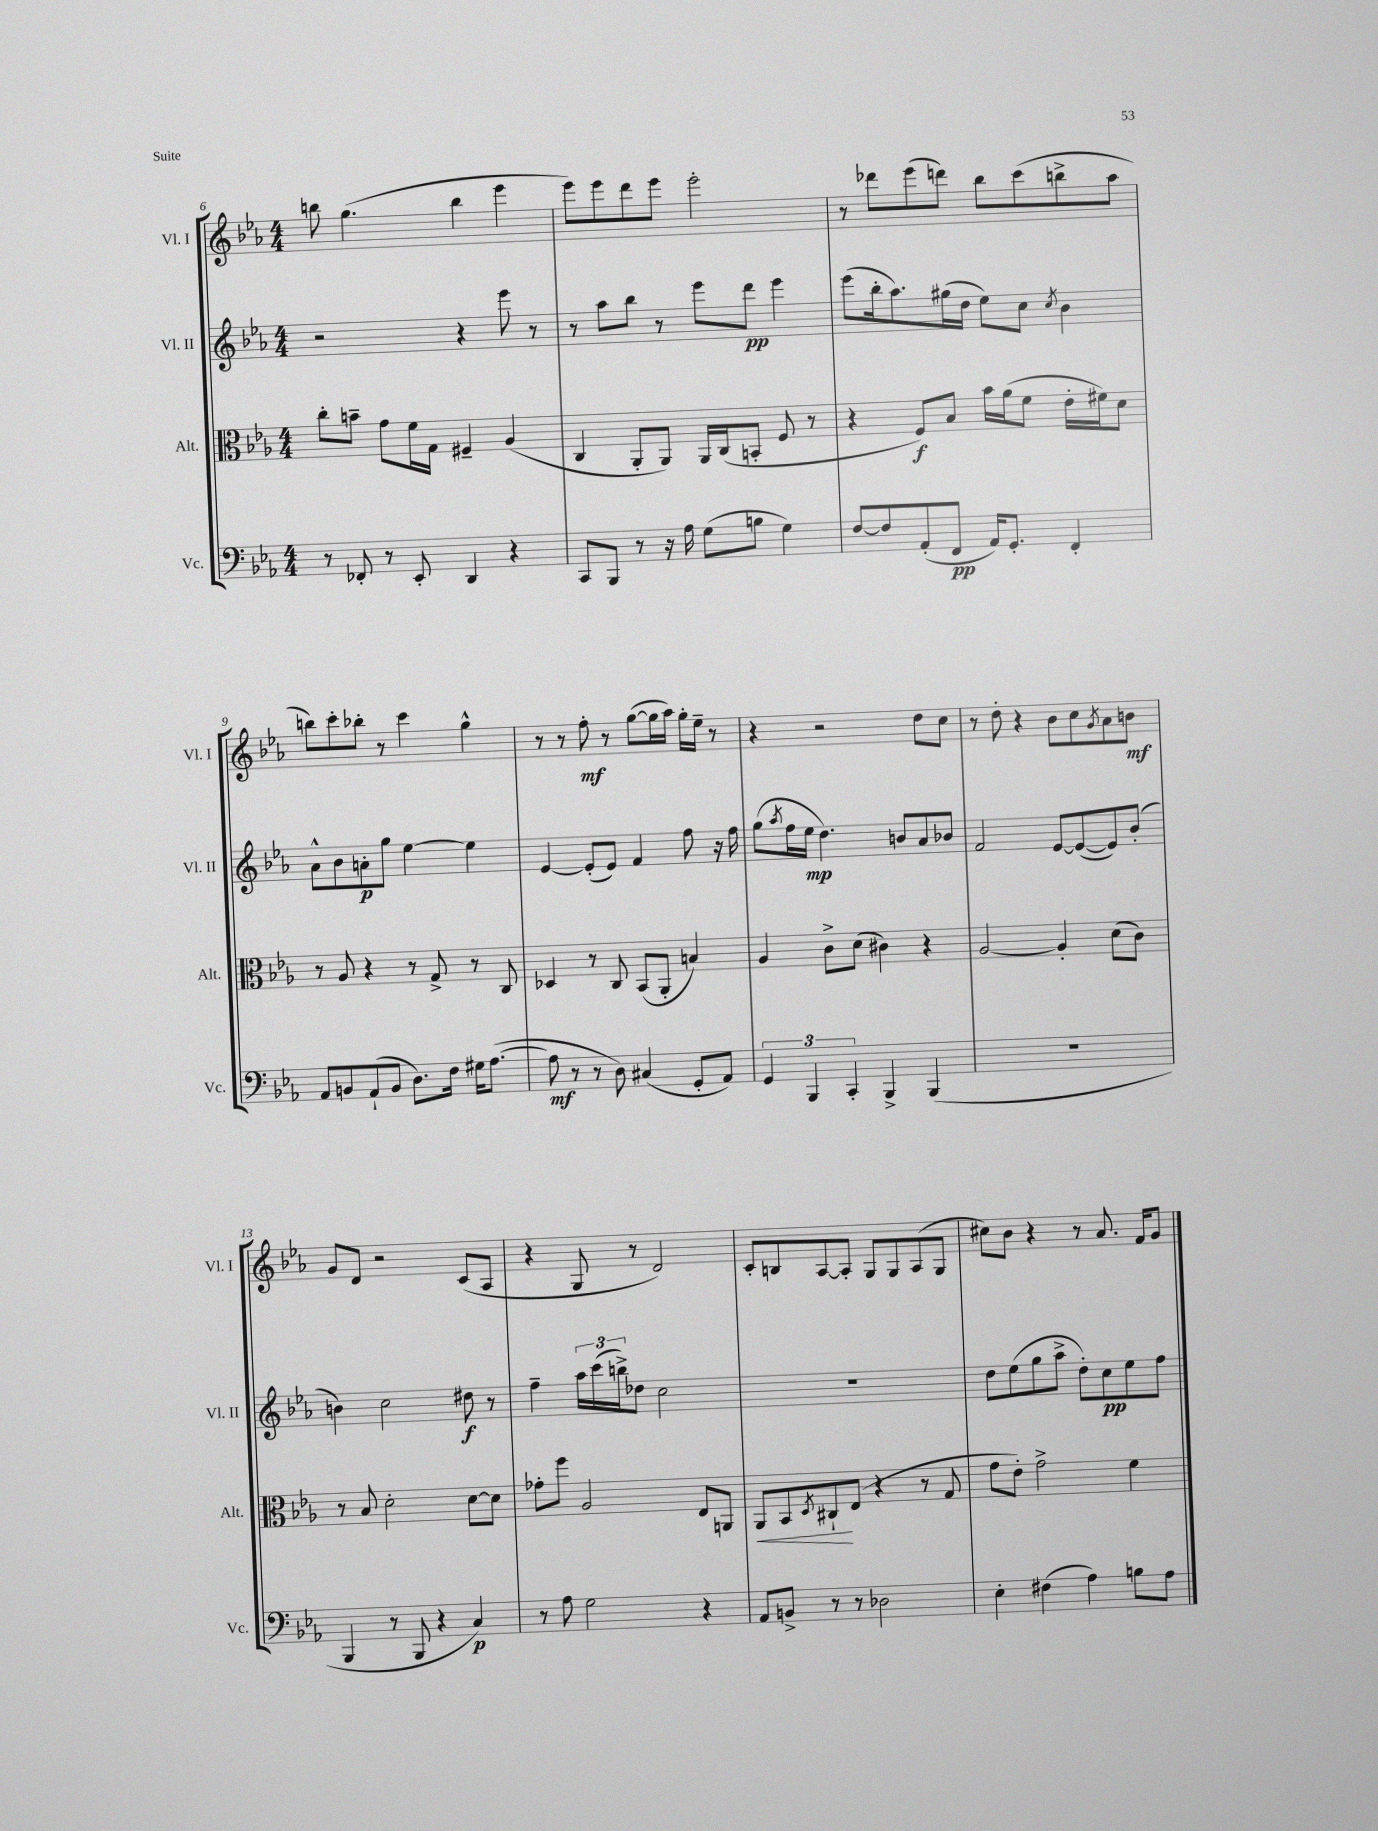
<<
\new StaffGroup <<
\new Staff = "s0" \with { instrumentName = "Vl. I" shortInstrumentName = "Vl. I" } {
    \clef treble \key ees \major \numericTimeSignature \time 4/4
    b''8 g''4.( b''4 ees'''4 |
    ees'''8) ees'''8 d'''8 ees'''8 ees'''2-. |
    r8 des'''8 ees'''8( d'''8) bes''8 c'''8( b''8-> aes''8 |
    b''8) c'''8-. bes''8-. r8 c'''4 g''4-^ |
    r8 r8 f''8-.\mf r8 g''8~( g''16 aes''16) g''16-. ees''16-- r8 |
    r4 r2 d''8 c''8 |
    r8 d''8-. r4 bes'8 c''8 \acciaccatura { g'8 } aes'8 b'8\mf |
    g'8 d'8 r2 c'8( aes8 |
    r4 g8 r8 d'2) |
    c'8-. b8 aes8~ aes8-. g8 g8 aes8( g8 |
    cis''8) bes'8 r4 r8 aes'8. f'16 g'8 \bar "|." |
}
\new Staff = "s1" \with { instrumentName = "Vl. II" shortInstrumentName = "Vl. II" } {
    \clef treble \key ees \major \numericTimeSignature \time 4/4
    r2 r4 ees'''8 r8 |
    r8 aes''8 bes''8 r8 ees'''8 d'''8\pp ees'''4 |
    ees'''8( bes''16-. aes''8.) gis''16( d''16 ees''8) c''8 \acciaccatura { c''8 } bes'4 |
    aes'8-^ bes'8 a'8-.\p g''8 ees''4~ ees''4 |
    ees'4~ ees'8-.( ees'8) f'4 f''8 r16 f''16 |
    g''8( \acciaccatura { aes''8 } f''16 ees''16\mp d''4.) b'8 aes'8 bes'8 |
    f'2 ees'8~ ees'8~( ees'8) bes'8-.( |
    b'4) c''2 dis''8\f r8 |
    f''4-- \tuplet 3/2 { aes''16 c'''16( b''16->) } des''8 c''2 |
    R1 |
    d''8 ees''8( g''8 aes''8-> d''8-.) c''8\pp ees''8 f''8 \bar "|." |
}
\new Staff = "s2" \with { instrumentName = "Alt." shortInstrumentName = "Alt." } {
    \clef alto \key ees \major \numericTimeSignature \time 4/4
    c''8-. b'8-- g'8 f'16 g16 fis4-- aes4( |
    c4 aes,8-. aes,8) aes,16 c16( b,8-. f8 r8 |
    r4 f8\f) bes8 bes'16 aes'16( f'8 ees'16-. fis'16) d'8 |
    r8 aes8 r4 r8 g8-> r8 c8 |
    des4 r8 c8 bes,8( aes,8-. b4) |
    aes4 c'8-> d'8( cis'4) r4 |
    aes2~ aes4-. d'8( c'8) |
    r8 bes8 d'2-. d'8~ d'8 |
    ges'8-. f''8 aes2 ees8 a,8 |
    aes,8\< bes,8 \acciaccatura { d8 } cis8-!\! ees8( r4 r8 g8 |
    g'8 ees'8-.) g'2-> f'4 \bar "|." |
}
\new Staff = "s3" \with { instrumentName = "Vc." shortInstrumentName = "Vc." } {
    \clef bass \key ees \major \numericTimeSignature \time 4/4
    r8 fes,8-. r8 ees,8-. d,4 r4 |
    c,8 bes,,8 r8 r16 aes16 g8( b8 g4) |
    f8~ f8 aes,8-.( f,8\pp aes,16) g,8.-. f,4-. |
    aes,8 b,8 aes,8-!( b,8 d8.) f16 gis16 aes8.~( |
    aes8\mf r8 r8 d8) cis4( g,8-. aes,8) |
    \tuplet 3/2 { g,4 bes,,4 c,4-. } bes,,4-> bes,,4( |
    R1 |
    bes,,4 r8 bes,,8 r4 c4\p) |
    r8 aes8 g2 r4 |
    aes,8 b,8-> r8 r8 des2 |
    ees4-. fis4( aes4) b8 aes8 \bar "|." |
}
>>
>>
\layout { \context { \Score currentBarNumber = #6 } }
